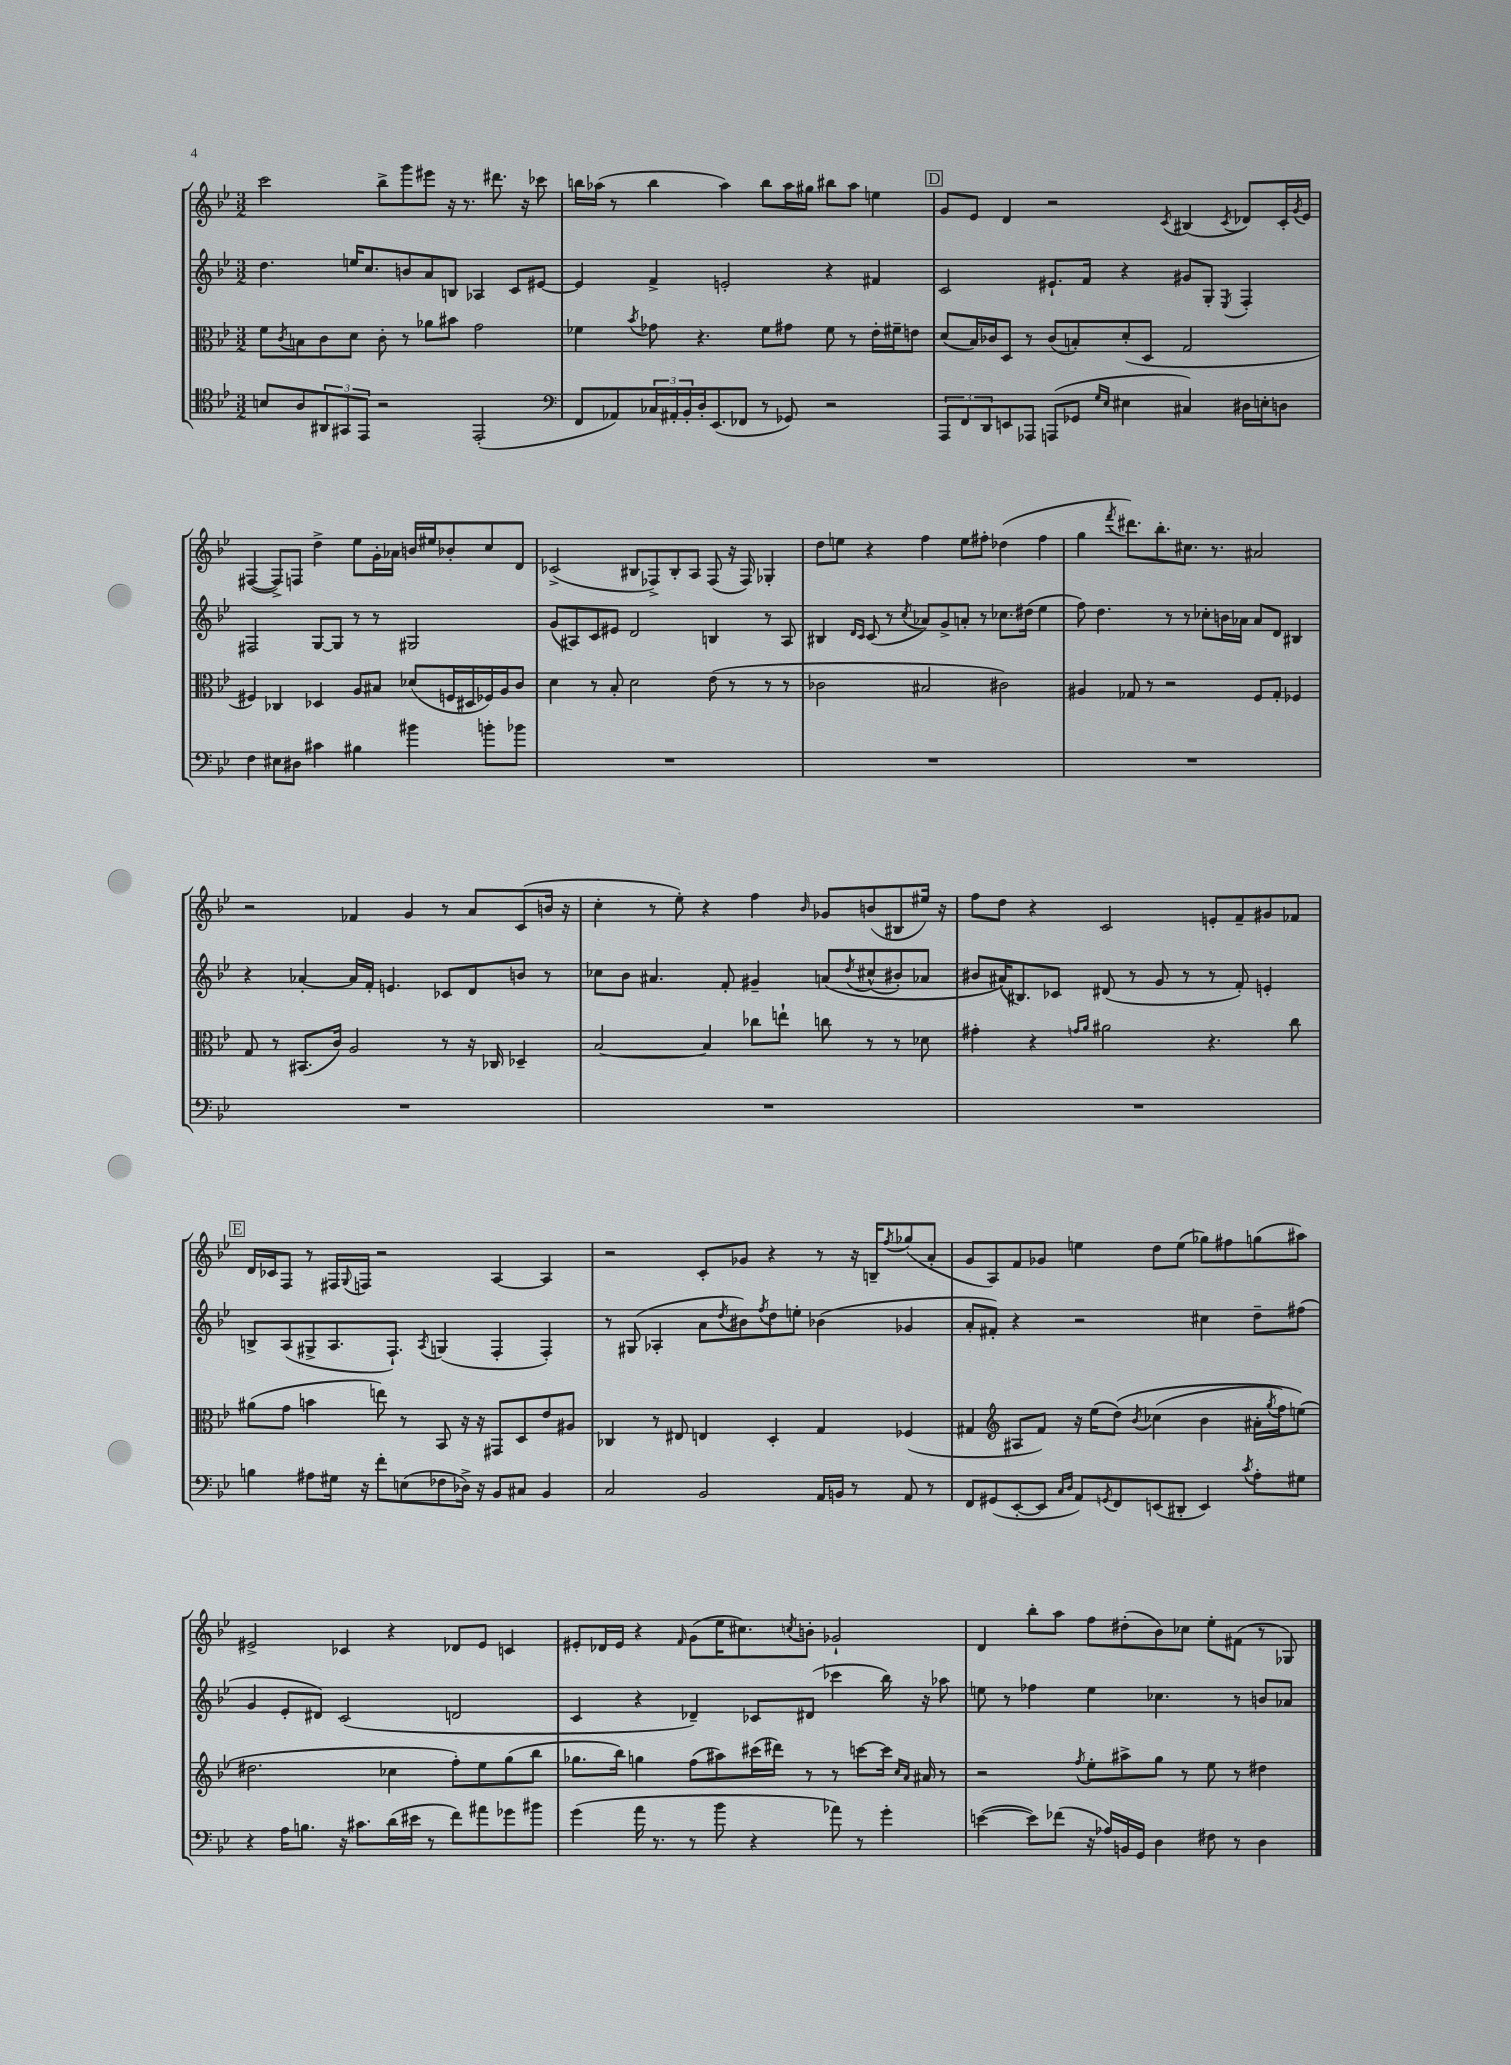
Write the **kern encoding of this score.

**kern	**kern	**kern	**kern
*part4	*part3	*part2	*part1
*staff4	*staff3	*staff2	*staff1
*clefC4	*clefC3	*clefG2	*clefG2
*k[b-e-]	*k[b-e-]	*k[b-e-]	*k[b-e-]
*M3/2	*M3/2	*M3/2	*M3/2
=130	=130	=130	=130
8Bn/L	8f\L	4.dd\	2ccc\
.	8qc/	.	.
8A/	8Bn\	.	.
12AA#X/	8c\	.	.
12GG#X/	.	.	.
.	8d\J	16een/KL	.
12EE-/J	.	.	.
.	.	8.cc/	.
2r	8c'\	.	8bb-^\L
.	8r	8bn/	8ggg\
.	8a-X\L	8a/	8eee#X\J
.	8b#X\J	8Bn/J	16r
.	.	.	8.r
(2EE-'/	2g\	4A-X/	.
.	.	.	8.ddd#X\
.	.	8c/L	.
.	.	.	16r
.	.	[8e#X/J	8ccc-X\
=131	=131	=131	=131
*clefF4	*	*	*
8FF/L	4f-X\	4e#/]	16bbn\LL
.	.	.	(16aa-X\JJ
8AA-X/)	.	.	8r
.	8qb-/	.	.
24C-X/L	8g-X\	4f^/	4bb\
24AA#X'/	.	.	.
24BB-'/	.	.	.
16D'/J	4.r	.	.
(8.EE-/	.	.	.
.	.	2en'/	4aa-\)
8FF-X/J	.	.	.
8r	8f-\L	.	8bb\L
8GG-X/)	8g#X\J	.	16aa-\L
.	.	.	16gg#X\JJ
2r	8f-\	4r	8bb#X\L
.	8r	.	8aa-\J
.	16e-'\LL	4f#X/	4een\
.	16f#X~\J	.	.
.	8en\J	.	.
!!LO:REH:place=s1:t=D
=132	=132	=132	=132
12AAA/L	(8d/L	2c/	8g/L
12FF/	.	.	.
.	16B-/L)	.	8e-/J
12DD/	.	.	.
.	16c-X/J	.	.
8EEn/	8D/J	.	4d/
8AAA-X/J	8r	.	.
(8AAAn/L	(8c-/L	8.e#X`/L	2r
8GG-X/J	8Bn'/)	.	.
.	.	16f/Jk	.
16qqG/LL	.	.	.
16qqE-/JJ	.	.	.
4E#X\	(8d'/	4r	.
.	8D/J	.	.
.	.	.	8qc/
4C#X/)	2G/	8g#X/L	(4B#X/
.	.	8G'/J	.
.	.	8qE-/	8qc/
16D#X\LL	.	4F'/	8d-X/L)
16En'\J	.	.	.
8Dn\J	.	.	16c'/L
.	.	.	8qg/
.	.	.	16e-/JJ
!!LO:LB:g=z
=133	=133	=133	=133
4F\	4F#X/)	2F#X/	([4F#X/
8E#X\L	4C-X/	.	8F#^/L])
8D#X\J	.	.	8Fn/J
4c#X\	4D-X/	[8G/L	4dd^\
.	.	8G/J]	.
4B#X\	8A/L	8r	8ee-\L
.	8B#X/J	8r	16g'\L
.	.	.	16a-X\JJ
4b#X\	(8d-X/L	2G#X/	16bn/LL
.	.	.	16ee#X/J
.	16Fn/L	.	8b-X'/
.	16D#X/	.	.
8bn'\L	16F-X/)	.	8cc/
.	16A/J	.	.
8b-X\J	8c/J	.	8d/J
=134	=134	=134	=134
1.r	4d\	(8g/L	(2c-X^/
.	.	8A#X/)	.
.	8r	8c/	.
.	8B-'/	8e#X/J	.
.	2d\	2d/	8B#X/L
.	.	.	8F-X^/)
.	.	.	8B#'/
.	.	.	8A/J
.	(8e-\	4Bn/	(8F-/
.	8r	.	16r
.	.	.	16F-/)
.	8r	8r	4G-X'/
.	8r	8A#/	.
=135	=135	=135	=135
1.r	2c-X\	4B#X/	8dd\L
.	.	.	8een\J
.	.	16qqd/LL	.
.	.	16qqc/JJ	.
.	.	(8c/	4r
.	.	8r	.
.	.	8qcc/	.
.	2B#X/	8a-X/L)	4ff\
.	.	8g^/	.
.	.	8an'/J	8ee\L
.	.	8r	8ff#X'\J
.	2c#X\)	8.cc-X\L	(4dd-X\
.	.	(16dd#X\Jk	.
.	.	4ee-\	4ff#\
=136	=136	=136	=136
1.r	4A#X/	8ff\)	4gg\
.	.	4.dd\	.
.	.	.	8qfff/
.	8G-X/	.	8.ddd#X\L)
.	8r	.	.
.	.	.	8.bb-'\
.	2r	8r	.
.	.	8r	8.cc#X\J
.	.	8cc-X'\L	.
.	.	.	8.r
.	.	16bn\L	.
.	.	16a-X\JJ	.
.	8F/L	8a-/L	2a#X/
.	8G-'/J	8d/J	.
.	4F-X/	4B#X/	.
!!LO:LB:g=z
=137	=137	=137	=137
1.r	8G/	4r	2r
.	8r	.	.
.	(8.BB#X/L	[4a-X'/	.
.	16c/Jk)	.	.
.	2A/	16a-/LL]	4f-X/
.	.	16f'/JJ	.
.	.	4.en/	.
.	.	.	4g/
.	8r	8c-X/L	8r
.	16r	8d/	8a/L
.	16C-X/	.	.
.	4D-X~/	8bn/J	(8c/
.	.	8r	16bn/Jk
.	.	.	16r
=138	=138	=138	=138
1.r	[2B-/	8cc-X\L	4cc'\
.	.	8b-\J	.
.	.	4.a#X/	8r
.	.	.	8ee-'\)
.	4B-/]	.	4r
.	.	8f'/	.
.	8cc-X\L	4g#X~/	4ff\
.	8een`\J	.	.
.	.	.	16qqb-/
.	8ccn\	(8an/L	8g-X/L
.	.	8qdd/	.
.	8r	(8cc#X^^/	(8bn/
.	8r	8b#X'/)	8B#X/
.	8d-X\	8a-X/J	16ee#X/Jk)
.	.	.	16r
=139	=139	=139	=139
1.r	4g#X'\	8b#X/L	8ff\L
.	.	(16a#X/K)	8dd\J
.	.	8.B#X/)	.
.	4r	.	4r
.	.	8c-X/J	.
.	16qqgn/LL	.	.
.	16qqa/JJ	.	.
.	2a#X\	(8d#X/	2c/
.	.	8r	.
.	.	8g/	.
.	.	8r	.
.	4.r	8r	8en'/L
.	.	8f'/)	8f~/
.	.	4en'/	8g#X/
.	8cc\	.	8f-X/J
!!LO:LB:g=z
!!LO:REH:place=s1:t=E
=140	=140	=140	=140
4Bn\	(8a#X\L	8Bn^/L	16d/LL
.	.	.	16c-X/J
.	8g\J	(8A/	8F/J
8A#X\L	4bn\	8G#X^/	8r
16G#X\Jk	.	8.A/	16F#X/LL
.	.	.	8qqG/
16r	.	.	16Fn/JJ
8f'\L	8een\)	.	2r
.	.	8.F`/J)	.
(8En\	8r	.	.
.	.	8qA/	.
8F-X\	8BB-/	(4Gn/	.
16D-X^\Jk)	16r	.	.
16r	16r	.	.
8BB-/L	8GG#X/L	4F'/	[4A/
8C#X/J	8D/	.	.
4BB-/	8e-/	4F'/)	4A/]
.	8A#X/J	.	.
=141	=141	=141	=141
2C/	4C-X/	8r	2r
.	.	(8G#X/	.
.	8r	4A-X'/	.
.	8E#X/	.	.
2BB-/	4En/	8a\L	8c'/L
.	.	8qdd/	.
.	.	8b#X\)	8g-X/J
.	.	8qff/	.
.	4D'/	8dd\	4r
.	.	8een'\J	.
16AA/LL	4G/	(4b-X\	8r
16BBn/JJ	.	.	.
8r	.	.	16r
.	.	.	16Bn~/KL
.	.	.	8qff/
8AA/	(4F-X/	4g-X/	(8gg-X/
8r	.	.	8a'/J
=142	=142	=142	=142
8FF/L	4G#X/	8a'/L	8g/L
(8GG#X/	.	8f#X'/J)	8A/)
*	*clefG2	*	*
[8EE-'/	8A#X/L	4r	8f/
8EE-/J]	8f/J)	.	8g-X/J
16qqC/LL	.	.	.
16qqD/JJ	.	.	.
8AA/L)	16r	2r	4een\
.	(16ee-\KL	.	.
8qGGn/	.	.	.
8FF/	(8dd\J)	.	.
.	8qb-/	.	.
(8EEn/	(4cc-X\	.	8dd\L
8DD#X'/J	.	.	(8ee\J
4EE/)	4b-\	4cc#X\	8gg-X\L)
.	.	.	8ff#X\
8qc/	.	.	.
8A'\L	16a#X'\LL	8dd~\L	(8ggn\
.	8qgg/	.	.
.	16ff\J)	.	.
8G#X\J	(8een\J)	(8ff#X\J	8aa#X\J)
!!LO:LB:g=z
=143	=143	=143	=143
4r	2.dd#X\	4g/	2e#X^/
16A\KL	.	8e-'/L	.
8.Bn\J	.	.	.
.	.	8d#X/J)	.
16r	.	(2c/	4c-X/
8.c#X\L	.	.	.
(16d\L	4cc-X\	.	4r
16e#X\JJ	.	.	.
8r	.	.	.
8f\L)	8ff'\L)	2dn/	8d-X/L
8a#X\	8ee-\	.	8e#/J
8g-X\	(8gg\	.	4cn/
8b#X\J	8bb-\J	.	.
=144	=144	=144	=144
(4g\	8.gg-X\L	4c/	8e#X'/L
.	.	.	16d-X/L
.	16bb-\Jk)	.	16e#/JJ
16a\	4ggn\	4r	4r
8.r	.	.	.
.	.	.	16qqf/
8r	(8ff\L	4d-X~/)	(8g\L
8b-\	8aa#X\)	.	16ee-\K
.	.	.	8.cc#X\)
4r	(16ccc#X\L	8c-X/L	.
.	16ddd#X\JJ)	.	.
.	.	.	8qccn/
.	8r	(8d#X/J	8bn'\J
8a-X\)	8r	4ccc-X\	2g-X`/
8r	[8cccn\L	.	.
4g'\	16ccc\Jk]	16bb-\)	.
.	16qqcc/LL	.	.
.	16qqa/JJ	.	.
.	16a#X/	16r	.
.	8r	8aa-X\	.
=145	=145	=145	=145
([4en\	2r	8een\	4d/
.	.	8r	.
8e\L])	.	4ff-X\	8bb-'\L
(8f-X\J	.	.	8aa\J
.	8qff/	.	.
16r	8ee-'\L	4ee\	8ff\L
16A-X/LL)	.	.	.
16BBn/	8aa#X^\	.	(8dd#X'\
16GG/JJ	.	.	.
4D\	8gg\J	4.cc-X\	8b-\)
.	8r	.	8cc-X\J
8F#X\	8ee-\	.	8ee-'\L
8r	8r	8r	(8f#X\J
4D\	4dd#X\	8bn/L	8r
.	.	8a-X/J	8G-X/)
==	==	==	==
*-	*-	*-	*-
